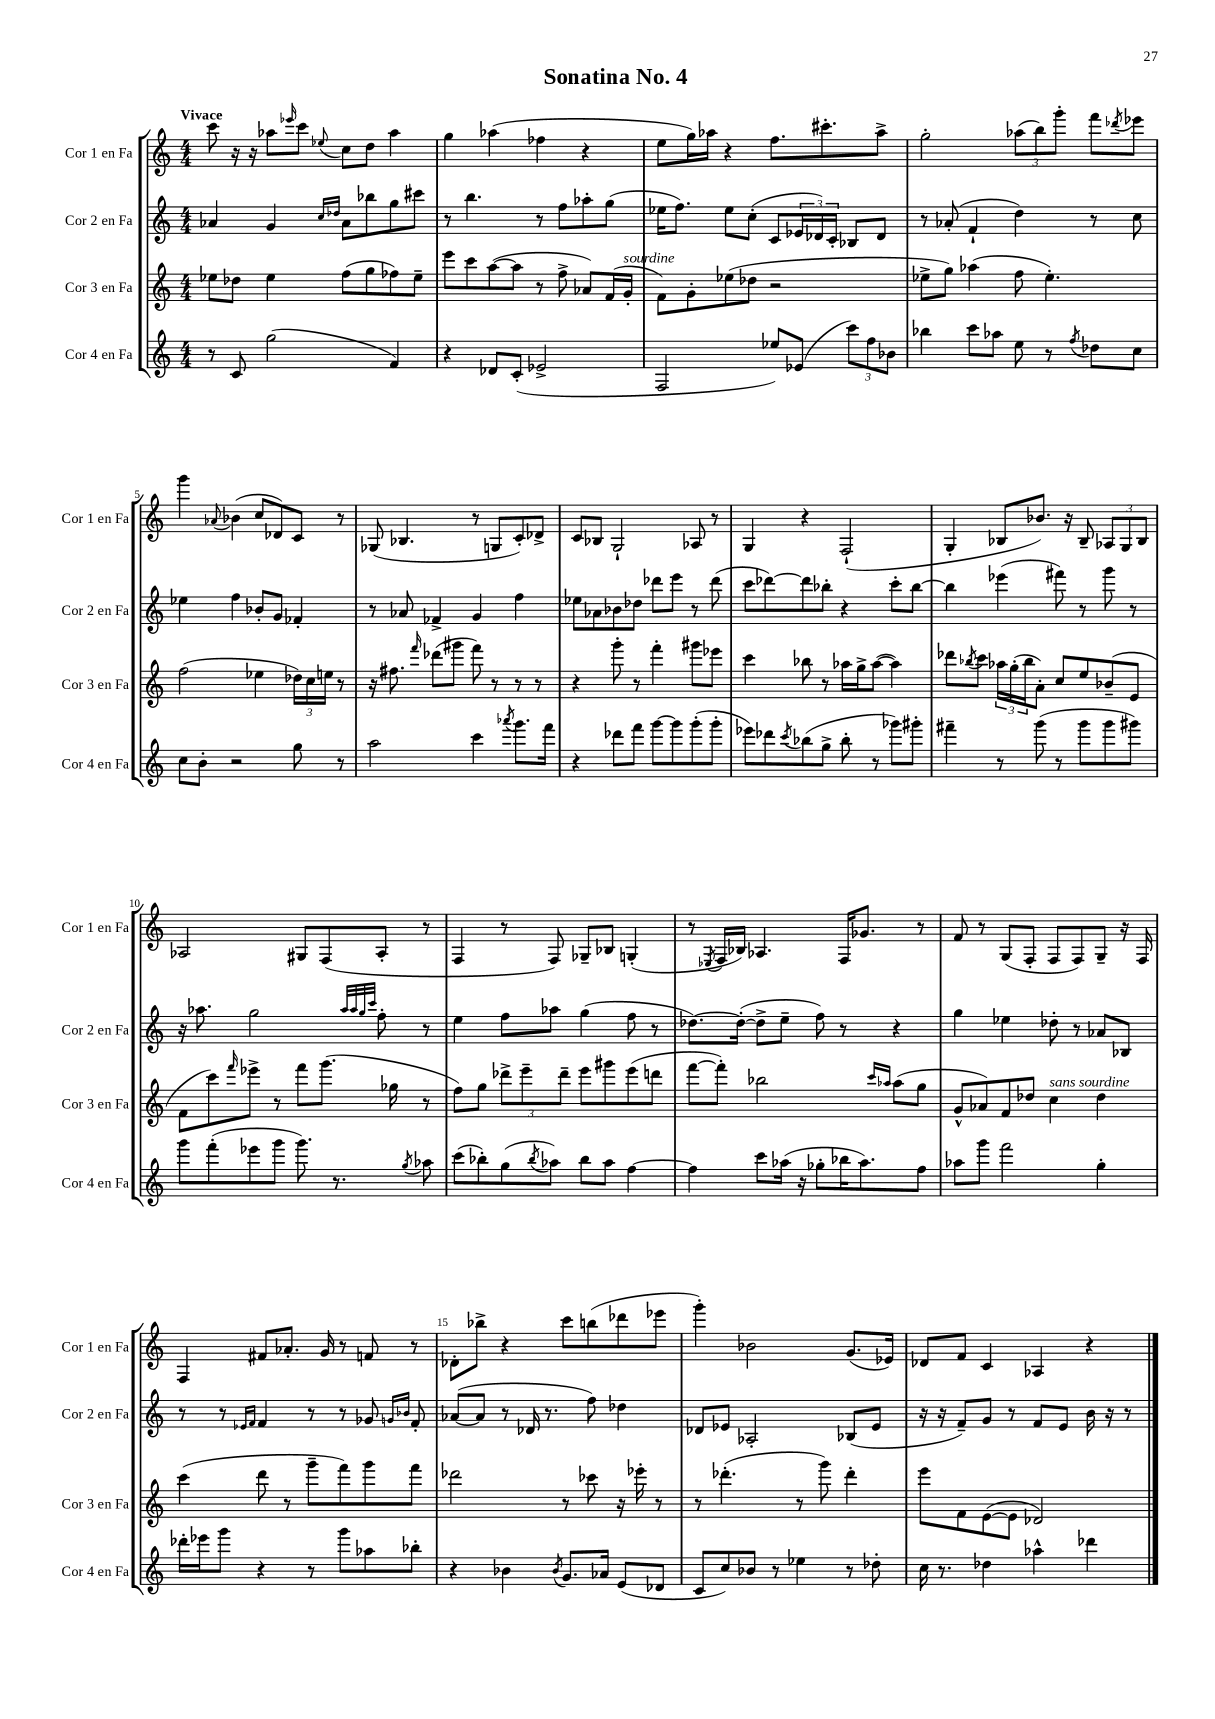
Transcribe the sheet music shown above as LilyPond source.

\header { title = "Sonatina No. 4" }
<<
\new StaffGroup <<
\new Staff = "s0" \with { instrumentName = "Cor 1 en Fa" shortInstrumentName = "Cor 1 en Fa" } {
    \clef treble \key c \major \numericTimeSignature \time 4/4 \tempo "Vivace"
    c'''8 r16 r16 aes''8 \grace { ees'''16 } c'''8 \appoggiatura { ees''8 } c''8 d''8 aes''4 |
    g''4 aes''4( fes''4 r4 |
    e''8 g''16) aes''16 r4 f''8. cis'''8.-. aes''8-> |
    g''2-. \tuplet 3/2 { aes''8( b''8) g'''8-. } f'''8 \acciaccatura { des'''8 } ees'''8 |
    g'''4 \appoggiatura { aes'8 } bes'4( c''8 des'8) c'8 r8 |
    ges8( bes4. r8 g8 c'8-.) des'8-> |
    c'8 bes8 g2-! aes8 r8 |
    g4 r4 f2-!( |
    g4-. bes8 bes'8.) r16 bes8-- \tuplet 3/2 { aes8 g8 bes8 } |
    aes2 gis8 f8( aes8-. r8 |
    f4 r8 f8) ges8-- bes8 g4-.( |
    r8 \acciaccatura { ees8 } f16 bes16) aes4. f16 ges'8. r8 |
    f'8 r8 g8( f8-. f8 f8) g8-- r16 f16 |
    f4 fis'8 aes'8.-. g'16 r8 f'8 r8 |
    des'8-. bes''8-> r4 c'''8 b''8( des'''8 ees'''8 |
    g'''4-.) bes'2 g'8.( ees'16) |
    des'8 f'8 c'4 aes4 r4 \bar "|." |
}
\new Staff = "s1" \with { instrumentName = "Cor 2 en Fa" shortInstrumentName = "Cor 2 en Fa" } {
    \clef treble \key c \major \numericTimeSignature \time 4/4
    aes'4 g'4 \grace { c''16 des''16 } aes'8 bes''8 g''8 cis'''8 |
    r8 b''4. r8 f''8 aes''8-. g''8( |
    ees''16 f''8.) ees''8 c''8-.( c'8 \tuplet 3/2 { ees'16 des'16) c'16-. } bes8 des'8 |
    r8 aes'8-.( f'4-! d''4) r8 c''8 |
    ees''4 f''4 bes'8-. g'8 fes'4-. |
    r8 aes'8 fes'4-> g'4 f''4 |
    ees''8 aes'8 bes'8 des''8 des'''8 e'''8 r8 des'''8( |
    c'''8 des'''8~) des'''8 bes''8-. r4 c'''8-. bes''8~ |
    bes''4 ees'''4( fis'''8) r8 g'''8 r8 |
    r16 aes''8. g''2 \grace { aes''32 aes''32 g''32 c'''32 } f''8-. r8 |
    e''4 f''8 aes''8 g''4( f''8 r8 |
    des''8.~) des''16~-.( des''8-> e''8-- f''8) r8 r4 |
    g''4 ees''4 des''8-. r8 aes'8 bes8 |
    r8 r8 \grace { ees'16 f'16 } f'4 r8 r8 ges'8 \grace { g'16 bes'16 } f'8-. |
    aes'8~( aes'8 r8 des'16 r8. f''8) des''4 |
    des'8 ees'8 aes2-. bes8( ees'8 |
    r16 r16 f'8--) g'8 r8 f'8 e'8 b'16 r16 r8 \bar "|." |
}
\new Staff = "s2" \with { instrumentName = "Cor 3 en Fa" shortInstrumentName = "Cor 3 en Fa" } {
    \clef treble \key c \major \numericTimeSignature \time 4/4
    ees''8 des''8 ees''4 f''8( g''8 fes''8) ees''8-- |
    e'''8 c'''8 a''8~( a''8 r8 f''8-> aes'8) f'16( g'16-.^\markup { \italic "sourdine" } |
    f'8) g'8-. ees''8( des''8 r2 |
    ees''8-> g''8) aes''4( f''8 ees''4.-.) |
    f''2( ees''4 \tuplet 3/2 { des''16) c''16 e''16 } r8 |
    r16 fis''8. \grace { f'''16 } des'''8( gis'''8 f'''8) r8 r8 r8 |
    r4 g'''8-. r8 f'''4-. gis'''8 ees'''8 |
    c'''4 bes''8 r8 aes''16 g''16-> aes''8~( aes''4) |
    des'''8 \acciaccatura { bes''8 } c'''8 \tuplet 3/2 { aes''16 g''16-.( bes''16 } a'8-.) c''8 e''8 bes'8--( e'8 |
    f'8 c'''8) \grace { f'''16 } ees'''8-> r8 f'''8 g'''8.( ges''16 r8 |
    f''8) g''8 \tuplet 3/2 { des'''8-> e'''8-- des'''8-- } e'''8 gis'''8 e'''8( d'''8 |
    f'''8~ f'''8-.) bes''2 \grace { c'''16 aes''16 } aes''8( g''8 |
    g'8-^ aes'8) f'8 des''8 c''4^\markup { \italic "sans sourdine" } des''4 |
    c'''4( d'''8 r8 g'''8-- f'''8) g'''8 f'''8 |
    des'''2 r8 ces'''8 r16 ees'''16-. r8 |
    r8 des'''4.-.( r8 g'''8) des'''4-. |
    e'''8 f'8 e'8~( e'8 des'2) \bar "|." |
}
\new Staff = "s3" \with { instrumentName = "Cor 4 en Fa" shortInstrumentName = "Cor 4 en Fa" } {
    \clef treble \key c \major \numericTimeSignature \time 4/4
    r8 c'8 g''2( f'4) |
    r4 des'8 c'8-.( ees'2-> |
    f2 ees''8) ees'8( \tuplet 3/2 { c'''8) f''8 bes'8 } |
    bes''4 c'''8 aes''8 e''8 r8 \acciaccatura { f''8 } des''8 c''8 |
    c''8 b'8-. r2 g''8 r8 |
    a''2 c'''4 \acciaccatura { aes'''8 } g'''8. f'''16 |
    r4 des'''8 f'''8 g'''8~ g'''8 g'''8-.( g'''8-. |
    ees'''8) des'''8 \acciaccatura { c'''8 } bes''8( g''8-> bes''8-. r8 ges'''8) gis'''8-. |
    fis'''4-- r8 g'''8( r8 g'''8 g'''8 gis'''8) |
    g'''8 f'''8-.( ees'''8 g'''8 g'''8.) r8. \acciaccatura { g''8 } aes''8 |
    c'''8( bes''8-.) g''8( \acciaccatura { bes''8 } aes''8) bes''8 aes''8 f''4~ |
    f''4 c'''8 aes''16( r16 ges''8-. bes''16 aes''8.) f''8 |
    aes''8 g'''8 f'''2 g''4-. |
    des'''16-. ees'''16 g'''8 r4 r8 g'''8 aes''8 bes''8-. |
    r4 bes'4 \acciaccatura { bes'8 } g'8. aes'16 e'8( des'8 |
    c'8 c''8) bes'8 r8 ees''4 r8 des''8-. |
    c''16 r8. des''4 aes''4-^ des'''4 \bar "|." |
}
>>
>>
\layout { \context { \Score \override BarNumber.break-visibility = ##(#f #t #t) barNumberVisibility = #(every-nth-bar-number-visible 5) } }
